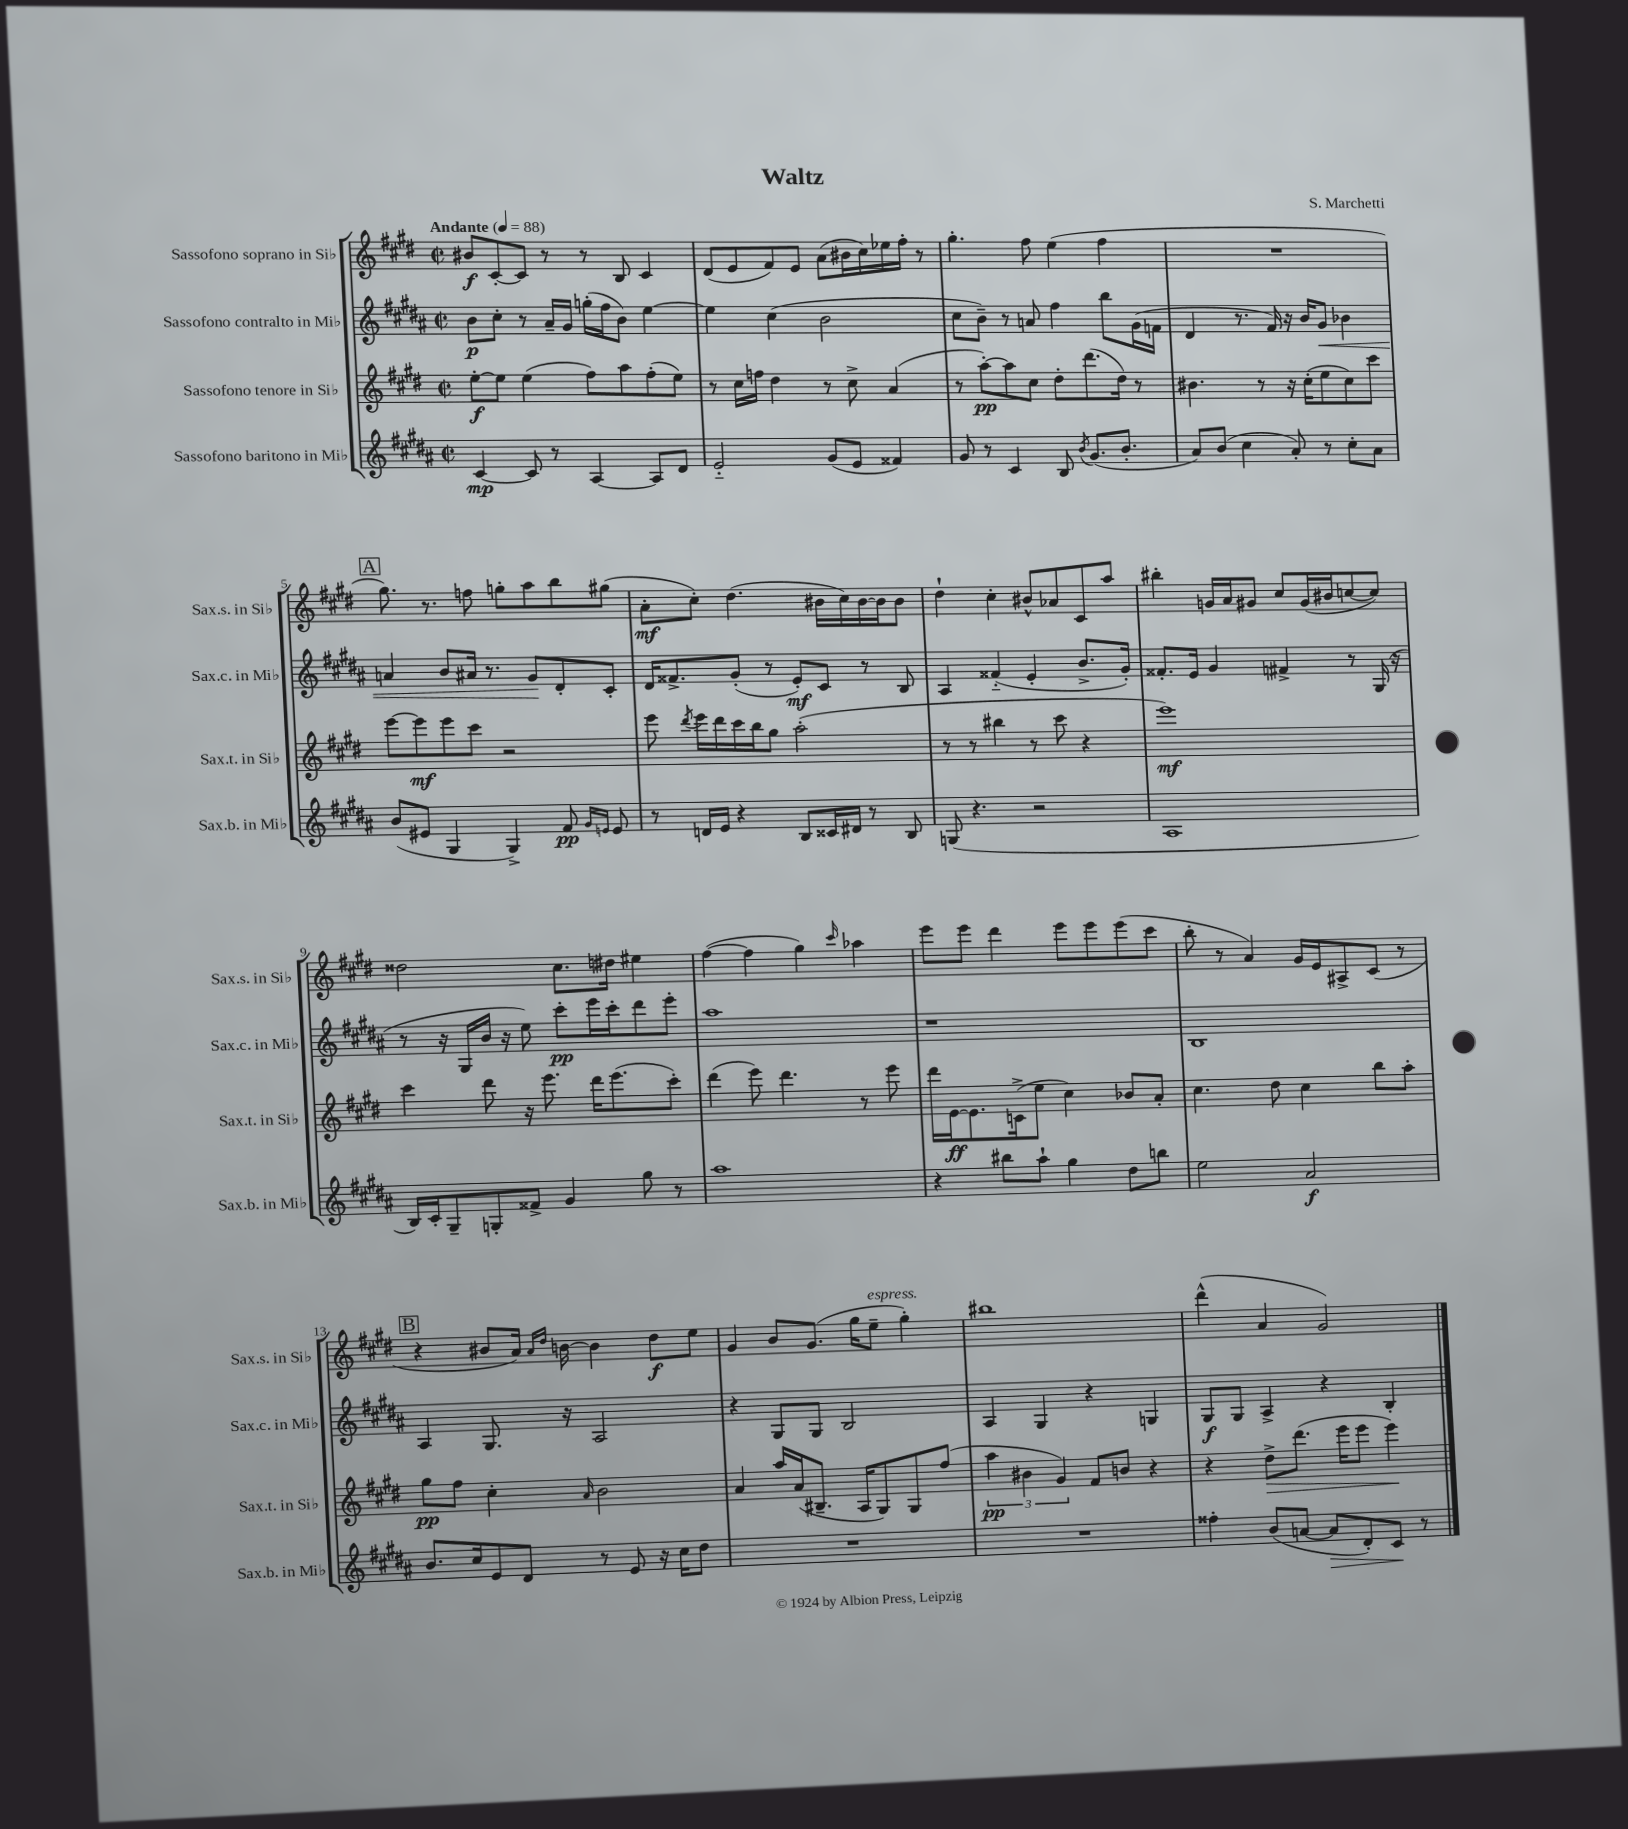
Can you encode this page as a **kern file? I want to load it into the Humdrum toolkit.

**kern	**dynam	**kern	**dynam	**kern	**dynam	**kern	**dynam
*part4	*part4	*part3	*part3	*part2	*part2	*part1	*part1
*staff4	*staff4	*staff3	*staff3	*staff2	*staff2	*staff1	*staff1
*I"Sassofono baritono in Mi♭	*	*I"Sassofono tenore in Si♭	*	*I"Sassofono contralto in Mi♭	*	*I"Sassofono soprano in Si♭	*
*I'Sax.b. in Mi♭	*	*I'Sax.t. in Si♭	*	*I'Sax.c. in Mi♭	*	*I'Sax.s. in Si♭	*
*clefG2	*	*clefG2	*	*clefG2	*	*clefG2	*
*k[f#c#g#d#a#]	*	*k[f#c#g#d#]	*	*k[f#c#g#d#a#]	*	*k[f#c#g#d#]	*
*M2/2	*	*M2/2	*	*M2/2	*	*M2/2	*
*met(c|)	*	*met(c|)	*	*met(c|)	*	*met(c|)	*
*MM88	*	*MM88	*	*MM88	*	*MM88	*
=1	=1	=1	=1	=1	=1	=1	=1
!	!	!	!	!	!	!LO:TX:a:B:t=Andante	!
[4c#/	mp	[8ee'\L	f	8b\L	p	8b#X/L	f
.	.	8ee\J]	.	8cc#'\J	.	[8c#'/	.
8c#/]	.	(4ee\	.	8r	.	8c#/J]	.
8r	.	.	.	16a#~/LL	.	8r	.
.	.	.	.	16g#/JJ	.	.	.
[4A#/	.	8ff#\L)	.	(16ggn'\LL	.	8r	.
.	.	.	.	16ff#\J	.	.	.
.	.	8aa\	.	8b\J)	.	8B/	.
8A#/L]	.	(8ff#'\	.	[4ee\	.	4c#/	.
8d#/J	.	8ee\J)	.	.	.	.	.
=2	=2	=2	=2	=2	=2	=2	=2
2e/	.	8r	.	4ee\]	.	(8d#/L	.
.	.	16cc#\LL	.	.	.	8e/	.
.	.	16ffn\JJ	.	.	.	.	.
.	.	4dd#\	.	(4cc#\	.	8f#/)	.
.	.	.	.	.	.	8e/J	.
(8g#/L	.	8r	.	2b\	.	(8a\L	.
8e/J	.	8cc#^\	.	.	.	16b#X\L	.
.	.	.	.	.	.	16cc#\)	.
4f##X/)	.	(4a/	.	.	.	16ee-X\	.
.	.	.	.	.	.	16ff#'\JJ	.
.	.	.	.	.	.	8r	.
=3	=3	=3	=3	=3	=3	=3	=3
8g#/	.	8r	.	8cc#\L	.	4.gg#'\	.
8r	.	[8aa'\L)	pp	8b~\J)	.	.	.
4c#/	.	8aa\]	.	8r	.	.	.
.	.	8cc#\J	.	8an/	.	8ff#\	.
8B/	.	8dd#'\L	.	4ff#\	.	(4ee\	.
8qb/	.	.	.	.	.	.	.
(8.g#/L	.	(8.ddd#\	.	.	.	.	.
.	.	.	.	8bb\L	.	4ff#\	.
8.b'/J	.	16dd#\Jk)	.	.	.	.	.
.	.	8r	.	(16g#\L	.	.	.
.	.	.	.	16fn\JJ	.	.	.
=4	=4	=4	=4	=4	=4	=4	=4
8a#/L)	.	4.b#X\	.	4d#/	.	1r	.
(8b/J	.	.	.	.	.	.	.
4cc#\	.	.	.	8.r	.	.	.
.	.	8r	.	.	.	.	.
.	.	.	.	16f#/)	.	.	.
8a#'/)	.	16r	.	16r	.	.	.
.	.	(16cc#'\KL	.	16b/KL	.	.	.
!	!	!	!	!	!LO:HP:b	!	!
8r	.	8ee\	.	8g#/J	<	.	.
8cc#'\L	.	8cc#\)	.	4b-X\	.	.	.
8a#\J	.	8ccc#\J	.	.	.	.	.
!!LO:LB:g=z
!!LO:REH:place=s1:t=A
=5	=5	=5	=5	=5	=5	=5	=5
(8b/L	.	[8eee\L	.	4an/	.	8.gg#\)	.
8e#X/J	.	8eee\]	mf	.	.	.	.
.	.	.	.	.	.	8.r	.
4G#/	.	8eee\	.	8b/L	.	.	.
.	.	8ccc#\J	.	16a#X/Jk	.	8ffn\	.
.	.	.	.	8.r	.	.	.
4G#^/)	.	2r	.	.	.	8ggn'\L	.
.	.	.	.	8g#/L	.	8aa\	.
8f#/	pp	.	.	8d#'/	[	8bb\	.
16qqg#/LL	.	.	.	.	.	.	.
16qqen/JJ	.	.	.	.	.	.	.
8e/	.	.	.	8c#'/J	.	(8gg#X\J	.
=6	=6	=6	=6	=6	=6	=6	=6
8r	.	8eee\	.	16d#/KL	.	8a'\L	mf
.	.	.	.	8.f##X^/	.	.	.
.	.	8qddd#/	.	.	.	.	.
16dn/LL	.	16eee\LL	.	.	.	8cc#'\J)	.
16e/JJ	.	16ddd#\	.	.	.	.	.
4r	.	16ccc#\	.	(8g#'/J	.	(4.dd#\	.
.	.	16bb\J	.	.	.	.	.
.	.	8gg#\J	.	8r	.	.	.
8B/L	.	(2aa'\	.	8e'/L)	mf	.	.
16c##X/L	.	.	.	8c#/J	.	16b#X\LL	.
16d#X/JJ	.	.	.	.	.	16cc#\)	.
8r	.	.	.	8r	.	[16b#\	.
.	.	.	.	.	.	16b#\J]	.
8B/	.	.	.	8B/	.	8b#\J	.
=7	=7	=7	=7	=7	=7	=7	=7
(8Gn/	.	8r	.	4A#/	.	4dd#`\	.
4.r	.	8r	.	.	.	.	.
.	.	4bb#X\	.	(4f##X/	.	4cc#'\	.
2r	.	8r	.	4e'/	.	8b#X^^/L	.
.	.	8ccc#\	.	.	.	8a-X/	.
.	.	4r	.	8.b^/L	.	8c#/	.
.	.	.	.	.	.	8aa/J	.
.	.	.	.	16g#'/Jk)	.	.	.
=8	=8	=8	=8	=8	=8	=8	=8
1A#	.	1eee)	mf	8.f##X'/L	.	4bb#X'\	.
.	.	.	.	16e/Jk	.	.	.
.	.	.	.	4g#/	.	16gn/LL	.
.	.	.	.	.	.	16a/J	.
.	.	.	.	.	.	8g#X/J	.
.	.	.	.	4f#X^/	.	8cc#/L	.
.	.	.	.	.	.	(16g#/L	.
.	.	.	.	.	.	16b#X/J	.
.	.	.	.	8r	.	[8ccn/	.
.	.	.	.	(16G#/	.	8cc/J])	.
.	.	.	.	16r	.	.	.
!!LO:LB:g=z
=9	=9	=9	=9	=9	=9	=9	=9
16B/LL)	.	4ccc#\	.	8r	.	2dd##X\	.
16c#'/J	.	.	.	.	.	.	.
8G#~/	.	.	.	16r	.	.	.
.	.	.	.	16G#/LL	.	.	.
8Gn'/	.	8ddd#\	.	16b/JJ	.	.	.
.	.	.	.	16r	.	.	.
8f##X^/J	.	16r	.	8ee\)	.	.	.
.	.	8.eee\	.	.	.	.	.
4g#/	.	.	.	8ccc#'\L	pp	8.cc#\L	.
.	.	16ddd#\KL	.	16eee\L	.	.	.
.	.	(8.eee\	.	16ccc#'\J	.	16dd#X\Jk	.
8gg#\	.	.	.	8ddd#\	.	4ee#X\	.
8r	.	8ccc#'\J)	.	8eee'\J	.	.	.
=10	=10	=10	=10	=10	=10	=10	=10
1aa#	.	(4ddd#\	.	1aa#	.	([4ff#\	.
.	.	8eee\)	.	.	.	4ff#\]	.
.	.	4.ddd#\	.	.	.	.	.
.	.	.	.	.	.	4gg#\)	.
.	.	.	.	.	.	16qqccc#/	.
.	.	8r	.	.	.	4aa-X\	.
.	.	8eee\	.	.	.	.	.
=11	=11	=11	=11	=11	=11	=11	=11
4r	.	16ddd#\LL	.	1r	.	8eee\L	.
.	.	[16e\J	ff	.	.	.	.
.	.	8.e\]	.	.	.	8eee\J	.
8bb#X\L	.	.	.	.	.	4ddd#\	.
.	.	(16cn^\k	.	.	.	.	.
8aa#`\J	.	8ee\J	.	.	.	.	.
4gg#\	.	4cc#\)	.	.	.	8eee\L	.
.	.	.	.	.	.	8eee\	.
8dd#\L	.	8b-X/L	.	.	.	(8eee\	.
8bbn\J	.	8a'/J	.	.	.	8ccc#\J	.
=12	=12	=12	=12	=12	=12	=12	=12
2ee\	.	4.cc#\	.	1B	.	8bb'\	.
.	.	.	.	.	.	8r	.
.	.	.	.	.	.	4a/)	.
.	.	8dd#\	.	.	.	.	.
2a#/	f	4cc#\	.	.	.	16g#/LL	.
.	.	.	.	.	.	16e/J	.
.	.	.	.	.	.	8A#X^/	.
.	.	8bb\L	.	.	.	(8c#/J	.
.	.	8aa'\J	.	.	.	8r	.
!!LO:LB:g=z
!!LO:REH:place=s1:t=B
=13	=13	=13	=13	=13	=13	=13	=13
8.b/L	.	8gg#\L	pp	4A#/	.	4r	.
.	.	8ff#\J	.	.	.	.	.
16cc#/k	.	.	.	.	.	.	.
8e/	.	4cc#'\	.	8.G#/	.	8b#X/L	.
8d#/J	.	.	.	.	.	16a/Jk)	.
.	.	.	.	.	.	16qqa/LL	.
.	.	.	.	.	.	16qqdd#/JJ	.
.	.	.	.	16r	.	[16bn\	.
.	.	16qqa/	.	.	.	.	.
8r	.	2b\	.	2A#/	.	4b\]	.
8e/	.	.	.	.	.	.	.
16r	.	.	.	.	.	8dd#\L	f
16cc#\KL	.	.	.	.	.	.	.
8dd#\J	.	.	.	.	.	8ee\J	.
=14	=14	=14	=14	=14	=14	=14	=14
1r	.	4a/	.	4r	.	4g#/	.
.	.	16aa/LL	.	8G#/L	.	8b/L	.
.	.	(16a/J	.	.	.	.	.
.	.	8.B#X~/J	.	8G#/J	.	(8.g#/J	.
.	.	.	.	2B/	.	.	.
.	.	16A/KL	.	.	.	16gg#\KL	.
!	!	!	!	!	!	!LO:TX:a:i:t=espress.	!
.	.	8G#/)	.	.	.	8ee~\J	.
.	.	8G#/	.	.	.	4gg#'\)	.
.	.	(8ff#/J	.	.	.	.	.
=15	=15	=15	=15	=15	=15	=15	=15
1r	.	6aa\	pp	4A#/	.	1bb#X	.
.	.	6b#X\	.	.	.	.	.
.	.	.	.	4G#/	.	.	.
.	.	6g#/)	.	.	.	.	.
.	.	8f#/L	.	4r	.	.	.
.	.	8bn/J	.	.	.	.	.
.	.	4r	.	4Gn/	.	.	.
=16	=16	=16	=16	=16	=16	=16	=16
4ff##X'\	.	4r	.	8G#/L	f	(4ddd#^^\	.
.	.	.	.	8G#/J	.	.	.
!	!	!	!LO:HP:b	!	!	!	!
(8b/L	.	8dd#^\L	>	4A#^/	.	4a/	.
[8an/J	.	(8.ddd#\J	.	.	.	.	.
!	!LO:HP:b	!	!	!	!	!	!
8a/L]	>	.	.	4r	.	2g#/)	.
.	.	16eee\KL	.	.	.	.	.
8d#'/)	.	8eee\J	.	.	.	.	.
8c#/J	.	4eee\)	.	4B'/	.	.	.
8r	]	.	.	.	.	.	.
.	.	.	]	.	.	.	.
==	==	==	==	==	==	==	==
*-	*-	*-	*-	*-	*-	*-	*-
